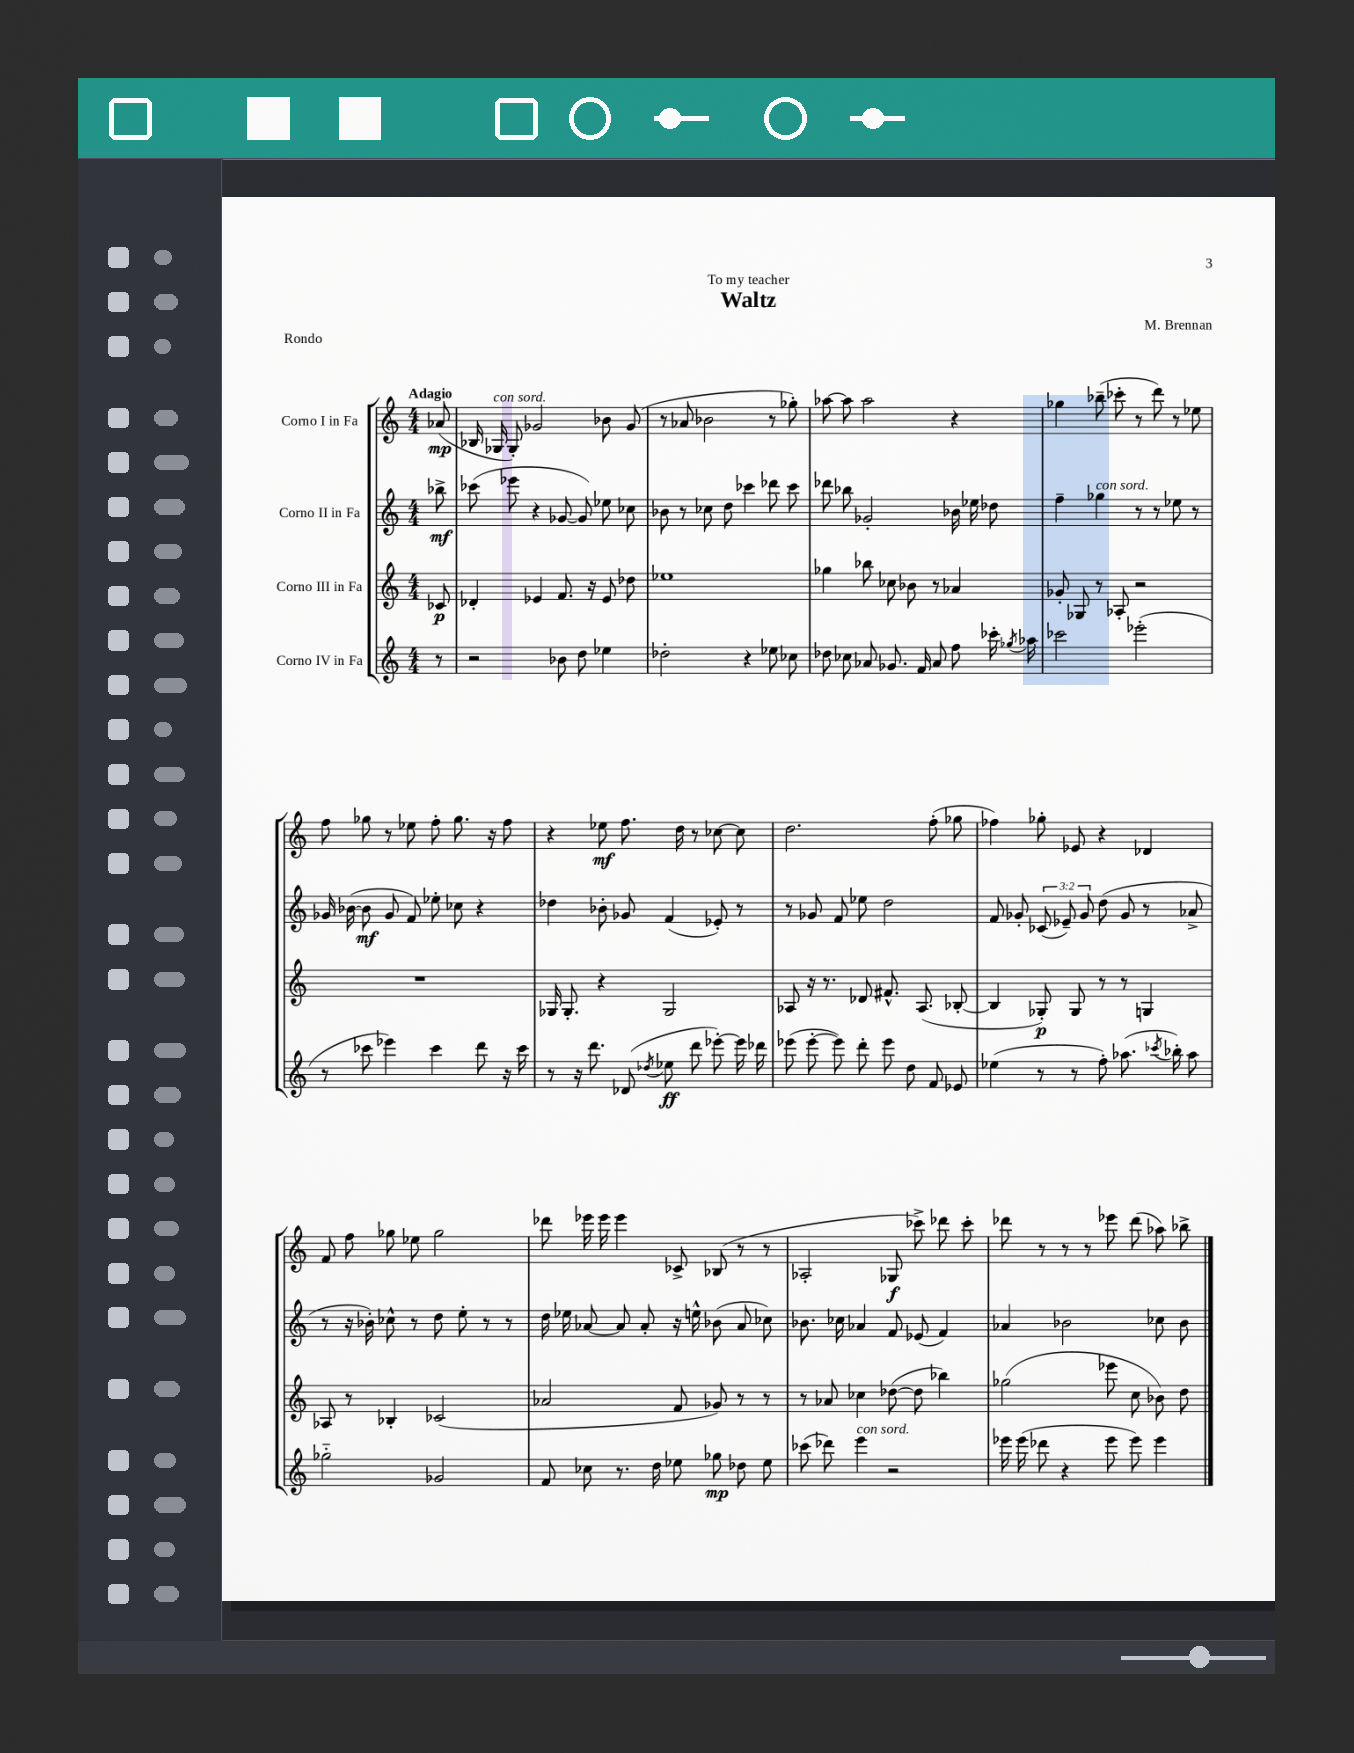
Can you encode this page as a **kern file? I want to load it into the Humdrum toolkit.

**kern	**dynam	**kern	**dynam	**kern	**dynam	**kern	**dynam
*part4	*part4	*part3	*part3	*part2	*part2	*part1	*part1
*staff4	*staff4	*staff3	*staff3	*staff2	*staff2	*staff1	*staff1
*I"Corno IV in Fa	*	*I"Corno III in Fa	*	*I"Corno II in Fa	*	*I"Corno I in Fa	*
*clefG2	*	*clefG2	*	*clefG2	*	*clefG2	*
*k[]	*	*k[]	*	*k[]	*	*k[]	*
*M4/4	*	*M4/4	*	*M4/4	*	*M4/4	*
=	=	=	=	=	=	=	=
!	!	!	!	!	!	!LO:TX:a:B:t=Adagio	!
8r	.	8c-X/	p	8bb-X^\	mf	(8a-X/	mp
=1	=1	=1	=1	=1	=1	=1	=1
2r	.	4d-X'/	.	(8ccc-X\	.	16B-X/	.
!	!	!	!	!	!	!LO:TX:a:i:t=con sord.	!
.	.	.	.	.	.	16G-X/	.
.	.	.	.	8eee-X\	.	8G-'/)	.
.	.	4e-X/	.	4r	.	2g-X/	.
8b-X\	.	8.f/	.	[8g-X/	.	.	.
8dd\	.	.	.	8g-/])	.	.	.
.	.	16r	.	.	.	.	.
4ee-X\	.	8e-/	.	8ee-X\	.	8b-X\	.
.	.	8dd-X\	.	8cc-X\	.	(8g-/	.
=2	=2	=2	=2	=2	=2	=2	=2
2dd-X'\	.	1ee-X	.	8b-X\	.	8r	.
.	.	.	.	8r	.	8a-X/	.
.	.	.	.	8cc-X\	.	2b-X\	.
.	.	.	.	8dd\	.	.	.
4r	.	.	.	4ccc-X\	.	.	.
8ee-X\	.	.	.	8ddd-X\	.	8r	.
8cc-X\	.	.	.	8ccc-\	.	8gg-X'\)	.
=3	=3	=3	=3	=3	=3	=3	=3
8dd-X\	.	4gg-X\	.	8ddd-X\	.	[8aa-X\	.
8cc-X\	.	.	.	8bb-X\	.	8aa-\]	.
8a-X/	.	8bb-X\	.	2g-X'/	.	2aa-\	.
8.g-X/	.	8cc-X\	.	.	.	.	.
.	.	8b-X\	.	.	.	.	.
16f/	.	.	.	.	.	.	.
8a-/	.	8r	.	.	.	.	.
8ff\	.	4a-X/	.	16b-X\	.	4r	.
.	.	.	.	16ee-X\	.	.	.
16ccc-X'\	.	.	.	8dd-X\	.	.	.
8qgg-X/	.	.	.	.	.	.	.
16aa-X\	.	.	.	.	.	.	.
=4	=4	=4	=4	=4	=4	=4	=4
2ccc-X\	.	8g-X'/	.	4ff~\	.	4gg-X\	.
.	.	8G-X/	.	.	.	.	.
!	!	!	!	!LO:TX:a:i:t=con sord.	!	!	!
.	.	8r	.	4gg-X\	.	(8bb-X~\	.
.	.	8A-X'/	.	.	.	8ccc-X'\	.
(2eee-X'\	.	2r	.	8r	.	8r	.
.	.	.	.	8r	.	8ddd\)	.
.	.	.	.	8ee-X\	.	8r	.
.	.	.	.	8r	.	8ee-X\	.
!!LO:LB:g=z
=5	=5	=5	=5	=5	=5	=5	=5
8r	.	1r	.	16g-X/	.	8ff\	.
.	.	.	.	([16b-X\	.	.	.
8ccc-X\	.	.	.	8b-\]	mf	8gg-X\	.
4eee-X\)	.	.	.	8g-/	.	8r	.
.	.	.	.	8f/)	.	8ee-X\	.
4ccc-\	.	.	.	8ee-X'\	.	8ff'\	.
.	.	.	.	8cc-X\	.	8.gg-\	.
8ddd\	.	.	.	4r	.	.	.
.	.	.	.	.	.	16r	.
16r	.	.	.	.	.	8ff\	.
16ccc-\	.	.	.	.	.	.	.
=6	=6	=6	=6	=6	=6	=6	=6
8r	.	16G-X/	.	4dd-X\	.	4r	.
.	.	8.G-'/	.	.	.	.	.
16r	.	.	.	.	.	.	.
8.ddd\	.	.	.	.	.	.	.
.	.	4r	.	8b-X'\	.	8ee-X\	mf
(8d-X/	.	.	.	8g-X/	.	8.ff\	.
8qdd-X/	.	.	.	.	.	.	.
8ee-X\	ff	2G-/	.	(4f/	.	.	.
.	.	.	.	.	.	16dd\	.
8ddd\	.	.	.	.	.	8r	.
[8eee-X'\)	.	.	.	8e-X'/)	.	[8cc-X\	.
16eee-\]	.	.	.	8r	.	8cc-\]	.
16ddd-X\	.	.	.	.	.	.	.
=7	=7	=7	=7	=7	=7	=7	=7
(8eee-X\	.	8A-X/	.	8r	.	2.dd\	.
[8eee-'\	.	16r	.	8g-X/	.	.	.
.	.	8.r	.	.	.	.	.
8eee-\])	.	.	.	8f/	.	.	.
8ddd'\	.	8d-X/	.	8ee-X\	.	.	.
8eee-\	.	8.f#X^^/	.	2dd\	.	.	.
8dd\	.	.	.	.	.	.	.
.	.	(8.A-/	.	.	.	.	.
8f/	.	.	.	.	.	(8ff'\	.
8e-X/	.	[8B-X'/	.	.	.	8gg-X\	.
=8	=8	=8	=8	=8	=8	=8	=8
(4ee-X\	.	4B-/]	.	8f/	.	4ff-X\)	.
.	.	.	.	8g-X'/	.	.	.
8r	.	8G-X'/)	p	(12c-X/	.	8gg-X'\	.
.	.	.	.	12e-X~/)	.	.	.
8r	.	8G-/	.	.	.	8e-X/	.
.	.	.	.	12g-/	.	.	.
8ff'\)	.	8r	.	(8dd\	.	4r	.
(8.aa-X\	.	8r	.	8g-/	.	.	.
.	.	4Gn/	.	8r	.	4d-X/	.
8qccc-X/	.	.	.	.	.	.	.
16bb-X'\)	.	.	.	.	.	.	.
8aa-\	.	.	.	8a-X^/	.	.	.
!!LO:LB:g=z
=9	=9	=9	=9	=9	=9	=9	=9
2gg-X\	.	8A-X/	.	8r	.	8f/	.
.	.	8r	.	16r	.	8ff\	.
.	.	.	.	16b-X'\)	.	.	.
.	.	4B-X'/	.	8cc-X^^\	.	8gg-X\	.
.	.	.	.	8r	.	8ee-X\	.
2g-X/	.	(2c-X/	.	8dd\	.	2gg-\	.
.	.	.	.	8ee'\	.	.	.
.	.	.	.	8r	.	.	.
.	.	.	.	8r	.	.	.
=10	=10	=10	=10	=10	=10	=10	=10
8f/	.	2a-X/	.	16dd\	.	8ddd-X\	.
.	.	.	.	16ee-X\	.	.	.
8cc-X\	.	.	.	[8a-X/	.	16eee-X\	.
.	.	.	.	.	.	16eee-\	.
8.r	.	.	.	8a-/]	.	4eee-\	.
.	.	.	.	8a-'/	.	.	.
16dd\	.	.	.	.	.	.	.
8ee-X\	.	8f/	.	16r	.	8c-X^/	.
.	.	.	.	16een^^\	.	.	.
8gg-X\	mp	8g-X/)	.	(8b-X\	.	(8B-X/	.
8dd-X\	.	8r	.	8a-/	.	8r	.
8ee-\	.	8r	.	8cc-X\)	.	8r	.
=11	=11	=11	=11	=11	=11	=11	=11
(8ccc-X\	.	8r	.	8.b-X\	.	2A-X'/	.
8ddd-X\)	.	8a-X/	.	.	.	.	.
.	.	.	.	16cc-X\	.	.	.
!LO:TX:a:i:t=con sord.	!	!	!	!	!	!	!
4eee\	.	4cc-X\	.	4a-X/	.	.	.
2r	.	([8dd-X\	.	8f/	.	8G-X/	f
.	.	8dd-\]	.	(8e-X/	.	8ccc-X^\)	.
.	.	4bb-X\)	.	4f/)	.	8ddd-X\	.
.	.	.	.	.	.	8ccc-'\	.
=12	=12	=12	=12	=12	=12	=12	=12
16eee-X\	.	(2gg-X\	.	4a-X/	.	8ddd-X\	.
(16eee-\	.	.	.	.	.	.	.
8ddd-X\	.	.	.	.	.	8r	.
4r	.	.	.	2b-X\	.	8r	.
.	.	.	.	.	.	8r	.
8eee-\	.	8eee-X\	.	.	.	8eee-X\	.
8eee-\)	.	8cc\	.	.	.	(8ddd-\	.
4eee-\	.	8b-X\)	.	8cc-X\	.	8aa-X\)	.
.	.	8dd\	.	8b-\	.	8bb-X^\	.
==	==	==	==	==	==	==	==
*-	*-	*-	*-	*-	*-	*-	*-
